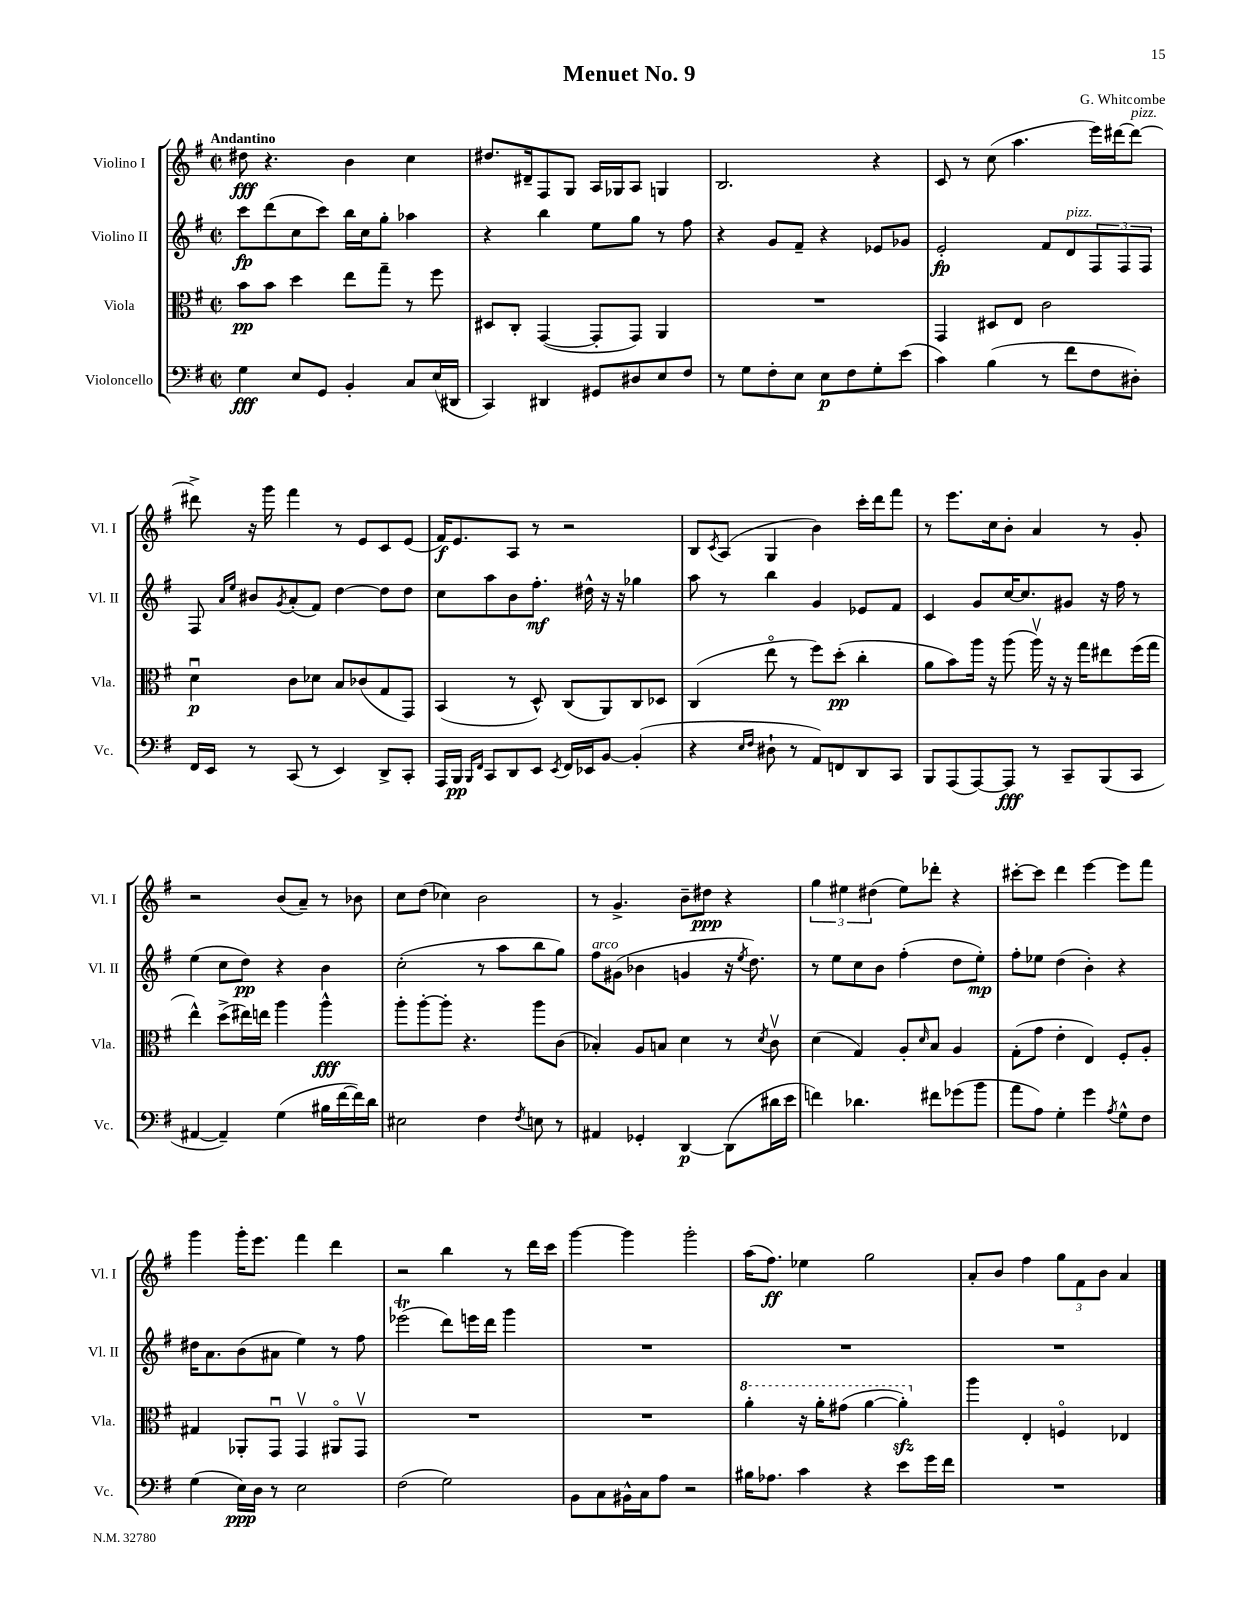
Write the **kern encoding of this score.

**kern	**kern	**kern	**kern
*staff4	*staff3	*staff2	*staff1
*clefF4	*clefC3	*clefG2	*clefG2
*k[f#]	*k[f#]	*k[f#]	*k[f#]
*M2/2	*M2/2	*M2/2	*M2/2
*met(c|)	*met(c|)	*met(c|)	*met(c|)
4G\	8b\L	8ccc\L	8dd#\
.	8b\J	(8ddd\	4.r
8E/L	4dd\	8cc\	.
8GG/J	.	8ccc\J)	.
4BB'/	8ee\L	16bb\LL	4b\
.	.	16cc\J	.
.	8gg~\J	8gg'\J	.
8C/L	8r	4aa-\	4cc\
(16E/L	8ff#\	.	.
16DD#/JJ	.	.	.
=	=	=	=
4CC/)	8D#/L	4r	8.dd#/L
.	8C'/J	.	.
.	.	.	16d#~/k
4DD#/	([4GG/	4bb\	8F#/
.	.	.	8G/J
8GG#/L	8GG'/]L	8ee\L	16A/LL
.	.	.	16G-/J
8D#/	8GG/J)	8gg\J	8A/J
8E/	4AA/	8r	4G/
8F#/J	.	8ff#\	.
=	=	=	=
8r	1r	4r	2.B/
8G\L	.	.	.
8F#'\	.	8g/L	.
8E\J	.	8f#~/J	.
8E\L	.	4r	.
8F#\	.	.	.
8G'\	.	8e-/L	4r
(8e\J	.	8g-/J	.
=	=	=	=
4c\)	4GG/	2e'/	8c/
.	.	.	8r
(4B\	8D#/L	.	(8cc\
.	8E/J	.	4.aa\
8r	2c\	8f#/L	.
8f#\L	.	8d/	.
8F#\	.	12F#/	16eee\LL)
.	.	.	[16ddd#\J
.	.	12F#/	.
8D#'\J)	.	.	8ddd#\_J
.	.	12F#/J	.
=	=	=	=
16FF#/LL	4du\	8F#/	8ddd#^\]
16EE/JJ	.	.	.
.	.	16qqa/LL	.
.	.	16qqee/JJ	.
8r	.	8b#/L	16r
.	.	.	16ggg\
.	.	8qg/	.
(8CC/	8c\L	(8a'/	4fff#\
8r	8d-\J	8f#/J)	.
4EE/)	8B/L	[4dd\	8r
.	(8c-/	.	8e/L
8DD^/L	8G/	8dd\]L	8c/
8CC'/J	8GG/J)	8dd\J	(8e/J
=	=	=	=
16AAA/LL	(4BB/	8cc\L	16f#/LK)
16BBB/JJ	.	.	8.e/
16qqBBB/LL	.	.	.
16qqFF#/JJ	.	.	.
8CC/L	.	8aa\	.
8DD/	8r	8b\	8A/J
8EE/J	8D^^/)	8.ff#'\J	8r
8qEE/	.	.	.
16FF#/LL	(8C/L	.	2r
16EE-/J	.	16dd#^^\	.
[8BB/J	8AA/)	16r	.
.	.	16r	.
(4BB'/]	8C/	4gg-\	.
.	8D-/J	.	.
=	=	=	=
4r	(4C/	8aa\	8B/L
.	.	.	8qc/
.	.	8r	(8A/J
16qqE/LL	.	.	.
16qqF#/JJ	.	.	.
8D#`\	8eeo\	4bb\	4G/
8r	8r	.	.
8AA/L)	8ff#\L)	4g/	4b\)
8FF/	(8dd'\J	.	.
8DD/	4cc'\	8e-/L	16ccc'\LL
.	.	.	16ddd\J
8CC/J	.	8f#/J	8fff#\J
=	=	=	=
8BBB/L	8a\L	4c/	8r
(8AAA/	8b\)	.	8.eee\L
[8AAA/)	16aa\Jk	8g/L	.
.	16r	.	16cc\k
8AAA/]J	(8aa\	[16cc/K	8b'\J
.	.	8.cc/]	.
8r	16aav\)	.	4a/
.	16r	.	.
8CC~/L	16r	8g#/J	.
.	16gg\LK	.	.
(8BBB/	8ee#\	16r	8r
.	.	16ff#\	.
8CC/J	(16ff#\L	8r	8g'/
.	16gg\JJ	.	.
=	=	=	=
[4AA#/	4ee^^\)	(4ee\	2r
4AA#~/])	(8dd^\L	8cc\L	.
.	16ee#\L)	8dd\J)	.
.	16ee\JJ	.	.
(4G\	4aa\	4r	(8b/L
.	.	.	8a~/J)
16B#\LL	4aa^^\	4b\	8r
[16f#\	.	.	.
16f#\])	.	.	8b-\
16d\JJ	.	.	.
=	=	=	=
2E#\	8aa'\L	(2cc'\	8cc\L
.	[8aa'\	.	(8dd\J
.	8aa'\]J	.	4cc-\)
.	4.r	.	.
4F#\	.	8r	2b\
.	.	8aa\L	.
8qF#/	.	.	.
8E\	8aa\L	8bb\	.
8r	(8c\J	8gg\J)	.
=	=	=	=
4AA#/	4B-'/)	8ff#\L	8r
.	.	(8g#\J	4.g^/
4GG-'/	8A/L	4b-\	.
.	8B/J	.	.
[4DD/	4d\	4g/	8b~\L
.	.	.	8dd#\J
(8DD\]L	8r	16r	4r
.	.	8qee/	.
.	.	8.dd\)	.
.	8qd/	.	.
16d#\L	8cv\	.	.
16e\JJ	.	.	.
=	=	=	=
4f\)	(4d\	8r	6gg\
.	.	8ee\L	.
.	.	.	6ee#\
4.d-\	4G/)	8cc\	.
.	.	.	(6dd#\
.	.	8b\J	.
.	8A'/L	(4ff#'\	8ee#\L)
.	16qqd/	.	.
8f#\L	8B/J	.	8ddd-'\J
(8g-\	4A/	8dd\L	4r
8b\J	.	8ee'\J)	.
=	=	=	=
8a\L	(8G'\L	8ff#'\L	[8ccc#'\L
8A\J)	8g\J	8ee-\J	8ccc#\]J
4G'\	4e'\	(4dd\	4ddd\
4g\	4E/)	4b'\)	[4eee\
8qA/	.	.	.
8G^^\L	8F#'/L	4r	8eee\]L
8F#\J	8A'/J	.	8fff#\J
=	=	=	=
(4G\	4G#/	16dd#\LK	4ggg\
.	.	8.a\	.
16E\LL)	8AA-'/L	(8b\	16ggg'\LK
16D\JJ	.	.	8.eee\J
8r	8GGu/J	8a#\J	.
2E\	4GGv/	4ee\)	4fff#\
.	8AA#o/L	8r	4ddd\
.	8GGv/J	8ff#\	.
=	=	=	=
(2F#\	1r	(2eee-\	2r
2G\)	.	8ddd\L)	4bb\
.	.	16eee\L	.
.	.	16ddd\JJ	.
.	.	4ggg\	8r
.	.	.	16ddd\LL
.	.	.	16ccc\JJ
=	=	=	=
8BB\L	1r	1r	[4ggg\
8C\	.	.	.
16BB#^^\L	.	.	4ggg\]
16C\J	.	.	.
8A\J	.	.	.
2r	.	.	2ggg'\
=	=	=	=
16B#\LK	4aa'\	1r	(16aa\LK
8.A-\J	.	.	8.ff#\J)
4c\	16r	.	4ee-\
.	16aa'\LK	.	.
.	(8gg#\J	.	.
4r	[4aa\	.	2gg\
8e\L	4aa'\])	.	.
16g\L	.	.	.
16f#\JJ	.	.	.
=	=	=	=
1r	4aa\	1r	8a'/L
.	.	.	8b/J
.	4E'/	.	4ff#\
.	4Fo/	.	12gg\L
.	.	.	12f#\
.	.	.	12b\J
.	4E-/	.	4a/
==	==	==	==
*-	*-	*-	*-
